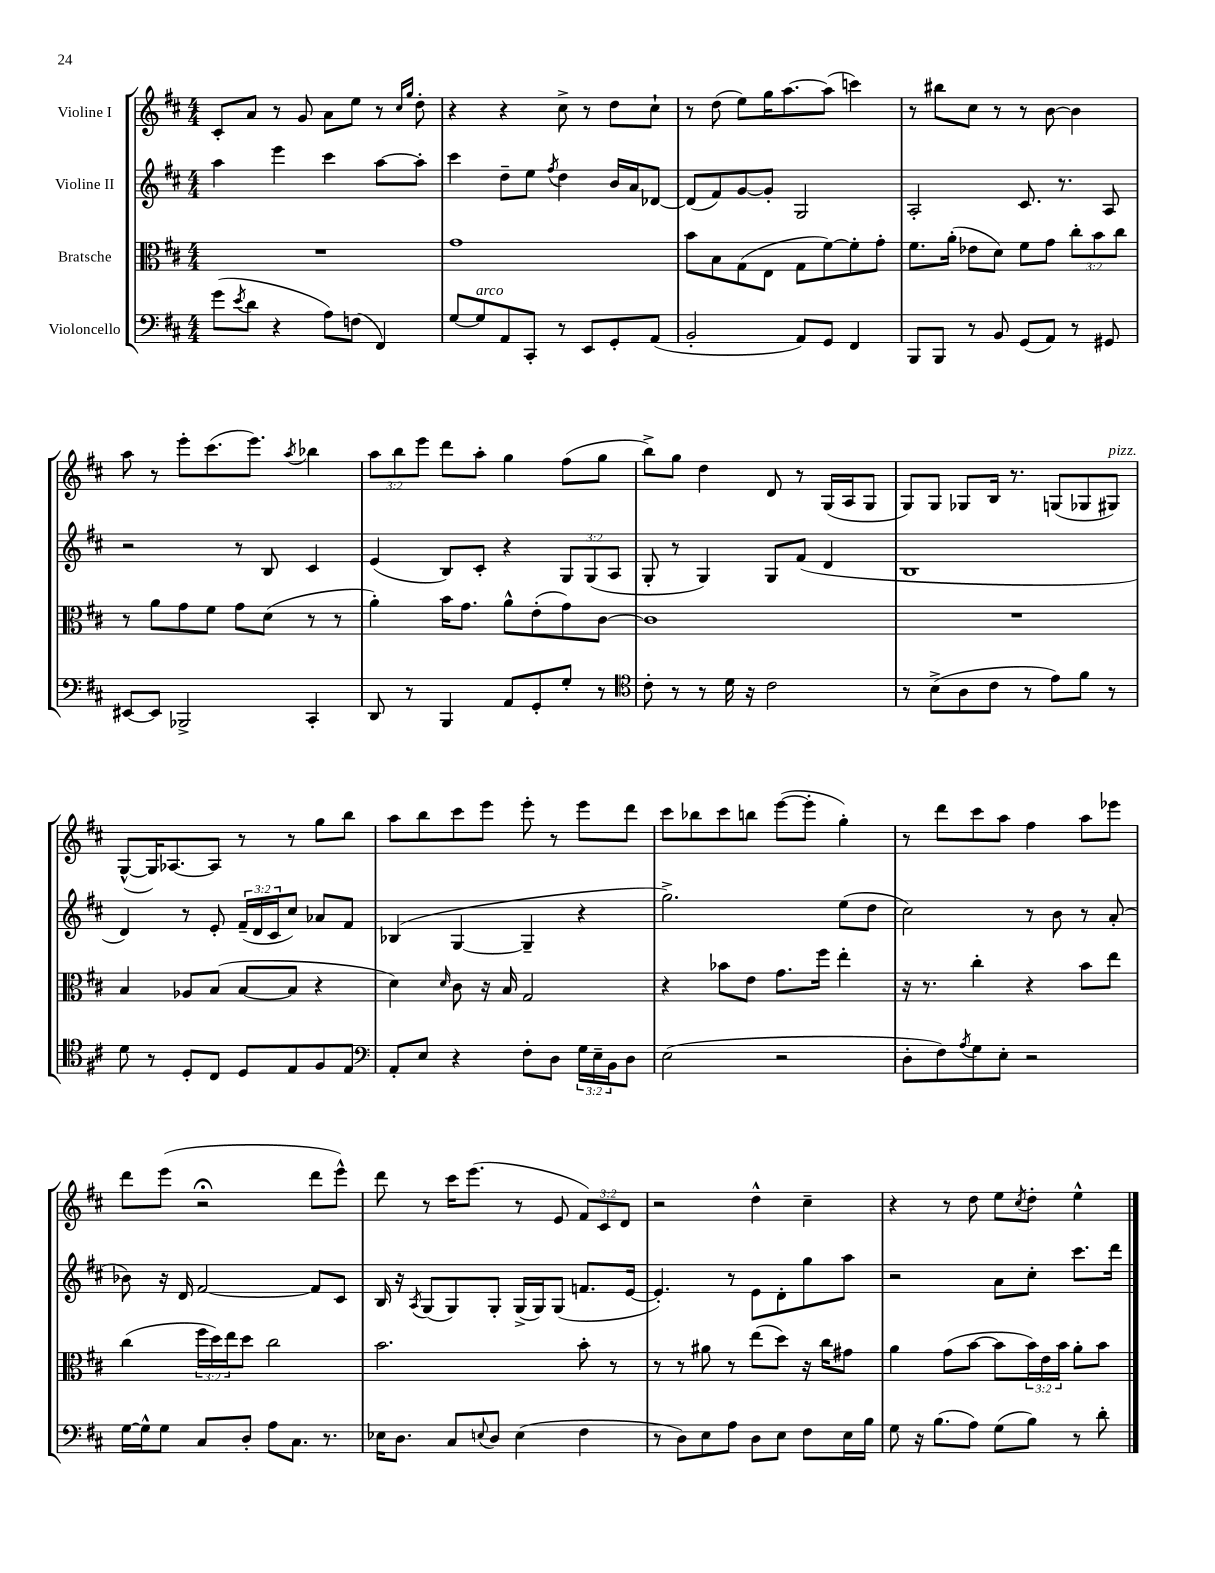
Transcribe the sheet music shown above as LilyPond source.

<<
\new StaffGroup <<
\new Staff = "s0" \with { instrumentName = "Violine I" } {
    \clef treble \key d \major \numericTimeSignature \time 4/4 \override Staff.TupletNumber.text = #tuplet-number::calc-fraction-text
    cis'8-. a'8 r8 g'8 a'8 e''8 r8 \grace { cis''16 g''16 } d''8-. |
    r4 r4 cis''8-> r8 d''8 cis''8-! |
    r8 d''8( e''8) g''16 a''8.~ a''8( c'''4) |
    r8 bis''8 cis''8 r8 r8 b'8~ b'4 |
    a''8 r8 e'''8-. cis'''8.( e'''8.) \acciaccatura { a''8 } bes''4 |
    \tuplet 3/2 { a''8 b''8 e'''8 } d'''8 a''8-. g''4 fis''8( g''8 |
    b''8->) g''8 d''4 d'8 r8 g16( a16 g8 |
    g8) g8 ges8 b16 r8. g8( ges8 gis8^\markup { \italic "pizz." }) |
    g8~-^( g16) aes8.~ aes8 r8 r8 g''8 b''8 |
    a''8 b''8 cis'''8 e'''8 e'''8-. r8 e'''8 d'''8 |
    cis'''8 bes''8 cis'''8 b''8 e'''8~( e'''8-. g''4-.) |
    r8 d'''8 cis'''8 a''8 fis''4 a''8 ees'''8 |
    d'''8 e'''8( r2\fermata d'''8 e'''8-^) |
    d'''8 r8 cis'''16 e'''8.( r8 e'8 \tuplet 3/2 { fis'8) cis'8 d'8 } |
    r2 d''4-^ cis''4-- |
    r4 r8 d''8 e''8 \acciaccatura { cis''8 } d''8-. e''4-^ \bar "|." |
}
\new Staff = "s1" \with { instrumentName = "Violine II" } {
    \clef treble \key d \major \numericTimeSignature \time 4/4 \override Staff.TupletNumber.text = #tuplet-number::calc-fraction-text
    a''4 e'''4 cis'''4 a''8~ a''8-. |
    cis'''4 d''8-- e''8 \acciaccatura { fis''8 } d''4 b'16 a'16 des'8~ |
    des'8( fis'8) g'8~ g'8-. g2 |
    a2-. cis'8. r8. a8 |
    r2 r8 b8 cis'4 |
    e'4( b8) cis'8-. r4 \tuplet 3/2 { g8 g8( a8 } |
    g8-. r8 g4) g8 fis'8( d'4 |
    b1 |
    d'4) r8 e'8-. \tuplet 3/2 { fis'16--( d'16 cis'16 } cis''8) aes'8 fis'8 |
    bes4( g4~ g4-- r4 |
    g''2.->) e''8( d''8 |
    cis''2) r8 b'8 r8 a'8-.( |
    bes'8) r16 d'16 fis'2~ fis'8 cis'8 |
    b16 r16 \acciaccatura { a8 } g8( g8) g8-. g16->( g16) g8( f'8. e'16~ |
    e'4.-.) r8 e'8 d'8-. g''8 a''8 |
    r2 a'8 cis''8-. cis'''8. d'''16 \bar "|." |
}
\new Staff = "s2" \with { instrumentName = "Bratsche" } {
    \clef alto \key d \major \numericTimeSignature \time 4/4 \override Staff.TupletNumber.text = #tuplet-number::calc-fraction-text
    R1 |
    g'1 |
    b'8 b8 g8( e8 g8 fis'8~) fis'8-. g'8-. |
    fis'8. a'16-.( ees'8 d'8) fis'8 g'8 \tuplet 3/2 { cis''8-. b'8 cis''8 } |
    r8 a'8 g'8 fis'8 g'8 d'8( r8 r8 |
    a'4-.) b'16 g'8. a'8-^ e'8-.( g'8) cis'8~ |
    cis'1 |
    R1 |
    b4 aes8 b8( b8~ b8 r4 |
    d'4) \grace { d'16 } cis'8 r16 b16 g2 |
    r4 bes'8 e'8 g'8. fis''16 e''4-. |
    r16 r8. cis''4-. r4 b'8 e''8 |
    cis''4( \tuplet 3/2 { fis''16 d''16) e''16 } d''8 cis''2 |
    b'2. b'8-. r8 |
    r8 r8 ais'8 r8 e''8( d''8) r16 cis''16 gis'8 |
    a'4 g'8( b'8~ b'8 \tuplet 3/2 { b'16) e'16 b'16 } a'8-. b'8 \bar "|." |
}
\new Staff = "s3" \with { instrumentName = "Violoncello" } {
    \clef bass \key d \major \numericTimeSignature \time 4/4 \override Staff.TupletNumber.text = #tuplet-number::calc-fraction-text
    g'8( \acciaccatura { e'8 } d'8 r4 a8) f8( fis,4) |
    g8~ g8^\markup { \italic "arco" } a,8 cis,8-. r8 e,8 g,8-. a,8( |
    b,2-. a,8) g,8 fis,4 |
    b,,8 b,,8 r8 b,8 g,8( a,8) r8 gis,8 |
    eis,8~ eis,8 bes,,2-> cis,4-. |
    d,8 r8 b,,4 a,8 g,8-. g8-. r8 |
    \clef tenor cis'8-. r8 r8 d'16 r16 cis'2 |
    r8 b8->( a8 cis'8 r8 e'8) fis'8 r8 |
    d'8 r8 d8-. cis8 d8 e8 fis8 e8 |
    \clef bass a,8-. e8 r4 fis8-. d8 \tuplet 3/2 { g16 e16-- b,16 } d8 |
    e2( r2 |
    d8-. fis8) \acciaccatura { a8 } g8 e8-. r2 |
    g16~ g16-^ g8 cis8 d8-. a8 cis8. r8. |
    ees16 d8. cis8 \appoggiatura { e8 } d8 e4( fis4 |
    r8 d8) e8 a8 d8 e8 fis8 e16 b16 |
    g8 r16 b8.( a8) g8( b8) r8 d'8-. \bar "|." |
}
>>
>>
\layout { \context { \Score \remove "Bar_number_engraver" } }
